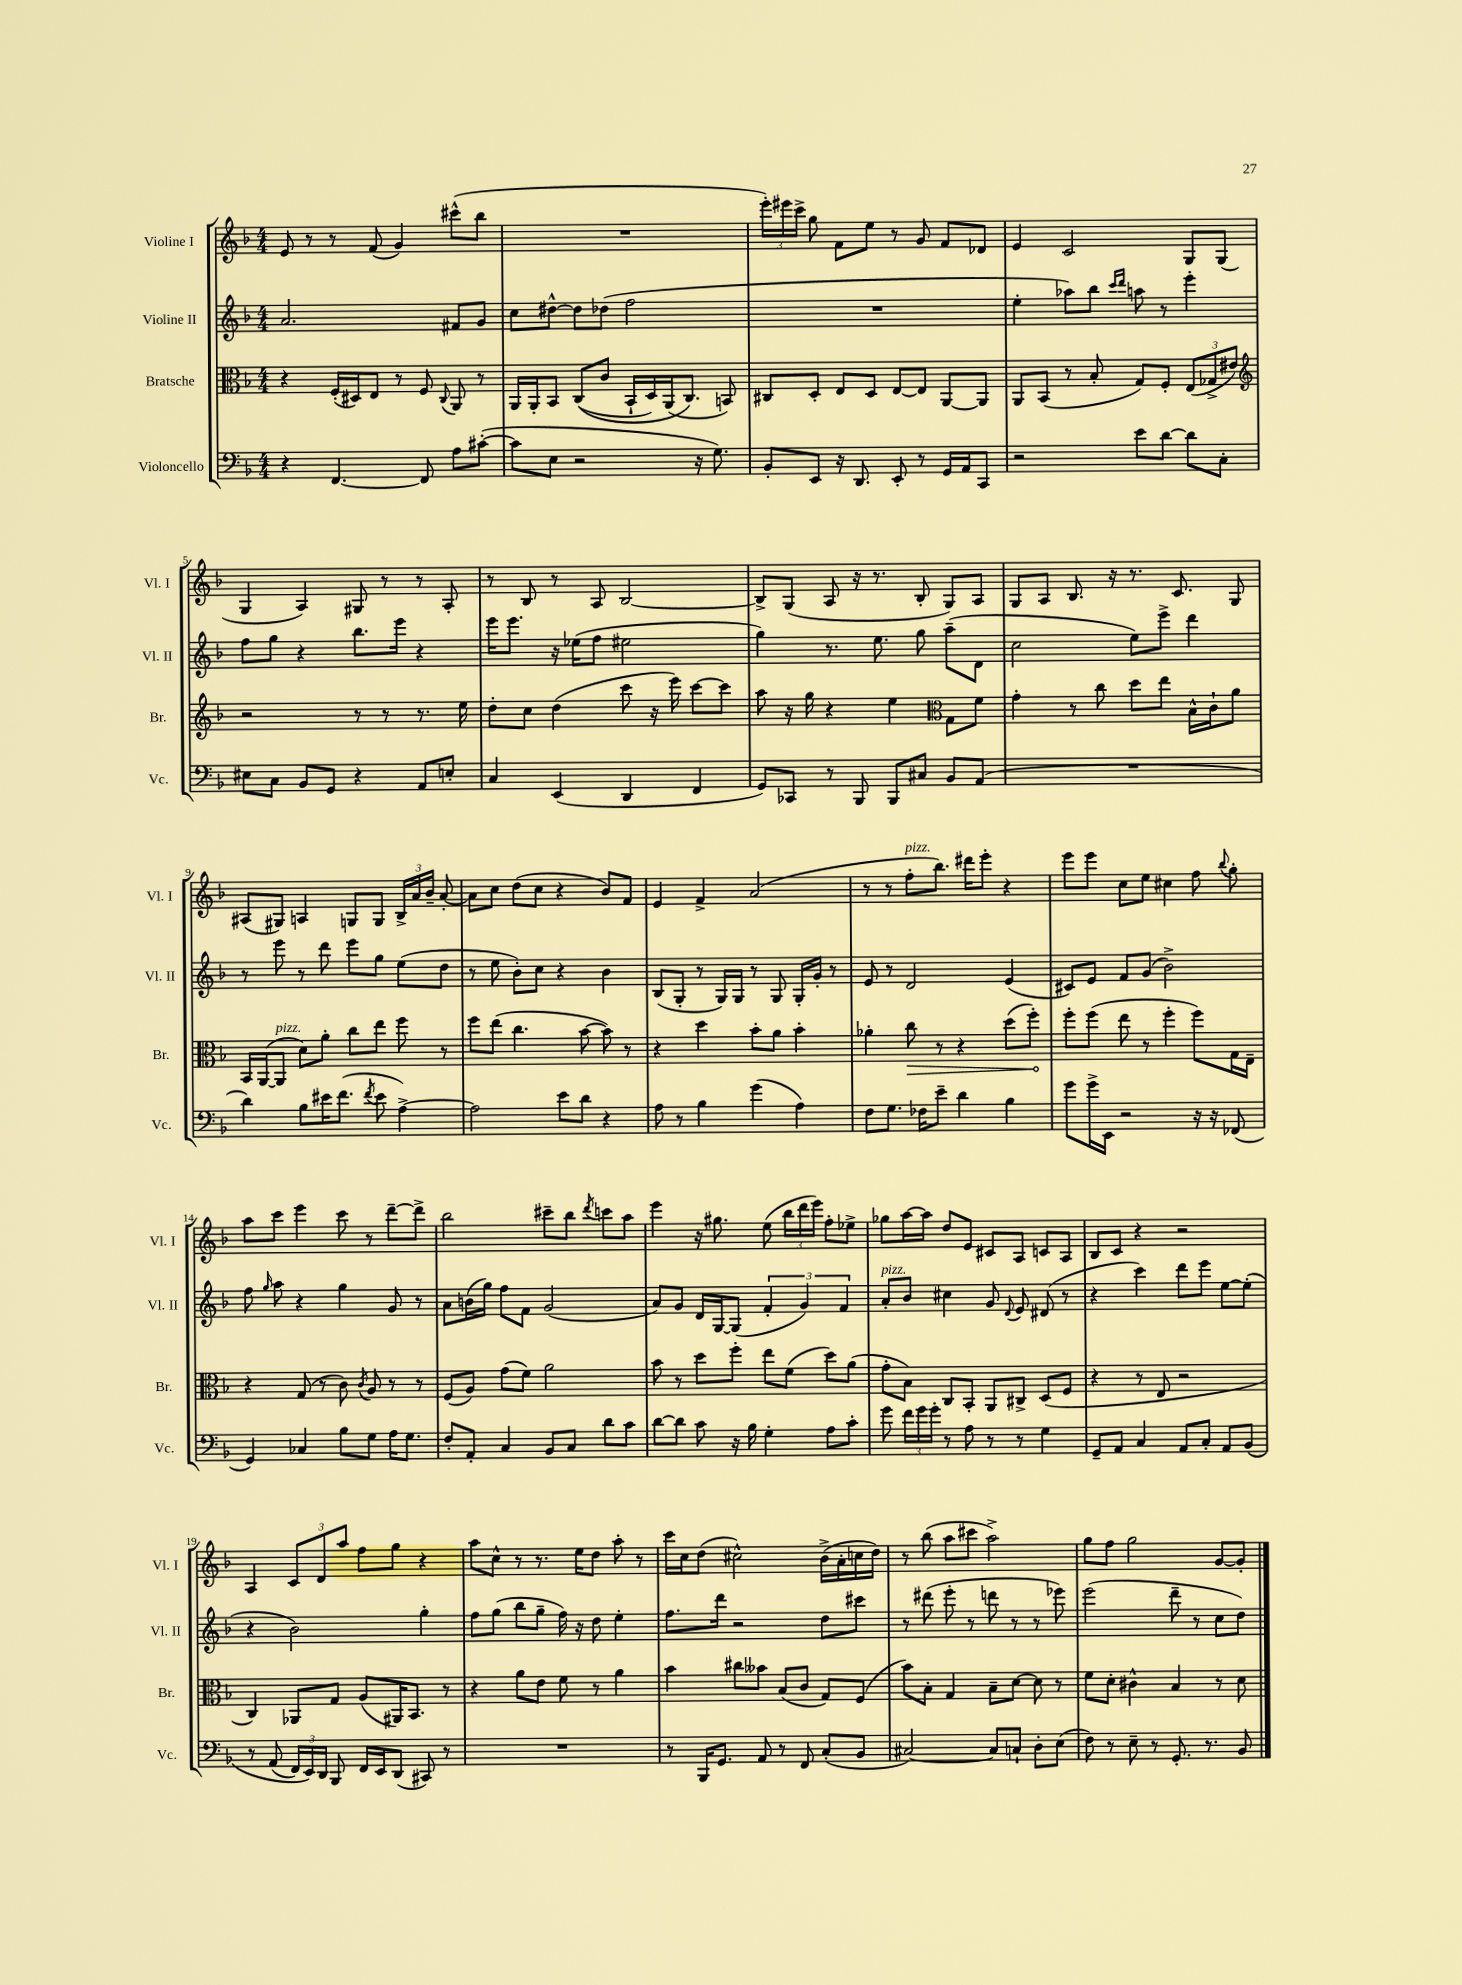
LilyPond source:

<<
\new StaffGroup <<
\new Staff = "s0" \with { instrumentName = "Violine I" shortInstrumentName = "Vl. I" } {
    \clef treble \key f \major \numericTimeSignature \time 4/4
    \autoBeamOff e'8 r8 r8 f'8( g'4) cis'''8[-^( bes''8] |
    R1 |
    \tuplet 3/2 { e'''16[-.) eis'''16 c'''16]-> } g''8 f'8[ e''8] r8 g'8 f'8[ des'8] |
    e'4 c'2 g8[ g8]( |
    g4 a4) gis8 r8 r8 a8-. |
    r8 bes8 r8 a8 bes2~ |
    bes8[-> g8]( a8 r16 r8. bes8-. g8[) a8] |
    g8[ a8] bes8. r16 r8. c'8. g8 |
    ais8[( gis8]) a4 g8[ g8] \tuplet 3/2 { bes16[-> a'16 bes'16]-- } a'8~-. |
    a'8[ c''8] d''8[( c''8] r4 bes'8[) f'8] |
    e'4 f'4-> a'2( |
    r8 r8 f''8[-.^\markup { \italic "pizz." } bes''8.]) dis'''16[ e'''8]-. r4 |
    e'''8[ e'''8] c''8[ e''8] cis''4 f''8 \appoggiatura { bes''8 } g''8-. |
    a''8[ c'''8] e'''4 c'''8 r8 d'''8[~-- d'''8]-> |
    bes''2 cis'''8[-- bes''8] \acciaccatura { d'''8 } c'''8[ a''8] |
    e'''4 r16 gis''8. e''8( \tuplet 3/2 { bes''16[ d'''16 e'''16]) } f''8[-. ees''8]-> |
    ges''8[ a''16~ a''16] d''8[ e'8] cis'8[ a8] c'8[ a8] |
    bes8[ c'8] r4 r2 |
    a4 \tuplet 3/2 { c'8[ d'8 a''8] } f''8[ g''8] r4 |
    a''8[ c''8]-^ r8 r8. e''16[ d''8] a''8-. r8 |
    c'''16[ c''16 d''8]( cis''2-^) bes'16[->( a'16-. c''16 d''16]) |
    r8 bes''8( a''8[ cis'''8] a''2->) |
    g''8[ f''8] g''2 g'8[~ g'8]-. \bar "|." |
}
\new Staff = "s1" \with { instrumentName = "Violine II" shortInstrumentName = "Vl. II" } {
    \clef treble \key f \major \numericTimeSignature \time 4/4
    \autoBeamOff a'2. fis'8[ g'8] |
    c''8[ dis''8]~-^ dis''8[ des''8]( f''2 |
    R1 |
    e''4-. aes''8[) bes''8] \grace { c'''16[ d'''16] } a''8 r8 e'''4-. |
    f''8[ g''8] r4 bes''8.[ e'''16] r4 |
    e'''16[ e'''8.] r16 ees''16[( f''8] eis''2 |
    g''4) r8. e''8. g''8 a''8[--( d'8] |
    c''2 e''8[) e'''8]-> d'''4 |
    r8 e'''8 r8 d'''8 e'''8[ g''8] e''8[( d''8] |
    r8 e''8 bes'8[-.) c''8] r4 bes'4 |
    bes8[( g8]-. r8 g16[) g16] r8 g8 g16[-. g'16]-. r8 |
    e'8 r8 d'2 e'4( |
    cis'8[) e'8] f'8[ g'8]( bes'2->) |
    f''8 \grace { g''16 } a''8 r4 g''4 g'8 r8 |
    a'8[ b'16( g''16]) f''8[ f'8] g'2( |
    a'8[) g'8] d'16[ g16~ g8]( \tuplet 3/2 { f'4-. g'4) f'4 } |
    a'8[-.^\markup { \italic "pizz." } bes'8] cis''4 g'8 \appoggiatura { d'8 } e'8 dis'8( r8 |
    r4 c'''4) d'''8[ e'''8] e''8[~ e''8]-.( |
    r4 bes'2) g''4-. |
    f''8[ g''8]( bes''8[ g''8]-- f''16) r16 d''8 e''4-. |
    f''8.[ d'''16] r2 d''8[ cis'''8] |
    r8 dis'''8( e'''8-. r8 d'''8 r8 r8 ees'''8) |
    e'''2( d'''8-- r8 c''8[ d''8]) \bar "|." |
}
\new Staff = "s2" \with { instrumentName = "Bratsche" shortInstrumentName = "Br." } {
    \clef alto \key f \major \numericTimeSignature \time 4/4
    \autoBeamOff r4 f16[-.( dis16) e8] r8 f8 \appoggiatura { c8 } a,8 r8 |
    a,16[ a,16-. bes,8] c8[(\( c'8] bes,16[-! d16) a,16( c8.]\) b,8) |
    cis8[ d8]-. e8[ d8] e8[~ e8] a,8[~ a,8] |
    a,8[ bes,8]( r8 bes8-. g8[) f8]-. \tuplet 3/2 { e8[( ges8-> eis'8]) } |
    \clef treble r2 r8 r8 r8. e''16 |
    d''8[-. c''8] d''4( c'''8 r16 e'''16) c'''8[~ c'''8] |
    a''8 r16 g''16 r4 e''4 \clef alto g8[ f'8] |
    g'4-. r8 c''8 d''8[ e''8] bes16[-^ c'16-! a'8] |
    bes,16[ a,16~( a,8]^\markup { \italic "pizz." } d'8[) a'8]-. c''8[ e''8] f''8 r8 |
    f''8[ e''8]( c''4. bes'8~ bes'8) r8 |
    r4 d''4 bes'8[-. a'8] bes'4-. |
    aes'4-. \once \override Hairpin.circled-tip = ##t c''8\> r8 r4 d''8[( f''8]-.\!) |
    f''8[-. f''8]( e''8 r8 f''4-. f''8[) g16 e16]-- |
    r4 g8( r8 c'8) \acciaccatura { c'8 } a8 r8 r8 |
    f8[( a8]) g'8[( f'8]) a'2 |
    bes'8 r8 d''8[ f''8]-. e''8[ f'8]( d''8[) a'8]( |
    g'8[-. bes8]) c8[ bes,8]-. a,8[ cis8]-> d8[( f8] |
    r4 r8 e8 r2 |
    c4) aes,8[ g8] a8[( ais,16) bes,8.] r8 |
    r4 a'8[ e'8] f'8 r8 a'4 |
    bes'4 cis''8[ beses'8] bes8[( c'8] g8[) f8]( |
    bes'8[) bes8]-. g4 bes8[-- d'8]~ d'8 r8 |
    f'8[ d'8]-. cis'4-^ bes4 r8 d'8 \bar "|." |
}
\new Staff = "s3" \with { instrumentName = "Violoncello" shortInstrumentName = "Vc." } {
    \clef bass \key f \major \numericTimeSignature \time 4/4
    \autoBeamOff r4 f,4.~ f,8 a8[ cis'8]~-.( |
    cis'8[ e8] r2 r16 g8.) |
    bes,8[-. e,8] r16 d,8. e,8-. r8 g,16[ a,16 c,8] |
    r2 e'8[ d'8]~ d'8[ c8]-. |
    eis8[ c8] bes,8[ g,8] r4 a,8[ e8]-. |
    c4 e,4( d,4 f,4 |
    g,8[) ces,8] r8 bes,,8 bes,,8[ cis8] bes,8[ a,8]( |
    R1 |
    d'4) bes8[ eis'16 f'8.]( \acciaccatura { f'8 } eis'8 a4~->) |
    a2 e'8[ d'8] r4 |
    a8 r8 bes4 g'4( a4) |
    f8[ g8.] fes16[ e'8]-- d'4 bes4 |
    g'8[ g'16-> e,16] r2 r16 r16 fes,8( |
    g,4) ces4 bes8[ g8] a16[ g8.] |
    f8[-. a,8]-. c4 bes,8[ c8] d'8[ c'8] |
    d'8[~ d'8] c'8 r16 bes16 g4-. a8[ c'8]-. |
    g'8 \tuplet 3/2 { f'16[ g'16 g'16]-. } r8 a8 r8 r8 g4 |
    g,8[-- a,8] c4 a,8[ c8]-. a,8[ bes,8]\( |
    r8 a,8( \tuplet 3/2 { f,16[) e,16\) d,16] } bes,,8 f,16[ e,16 d,8]( cis,8) r8 |
    R1 |
    r8 bes,,16[ g,8.] a,8 r8 f,8 c8[-.( bes,8] |
    cis2~) cis8[ c8]-! d8[-. e8]( |
    f8) r8 e8-- r8 g,8.-. r8. bes,8 \bar "|." |
}
>>
>>
